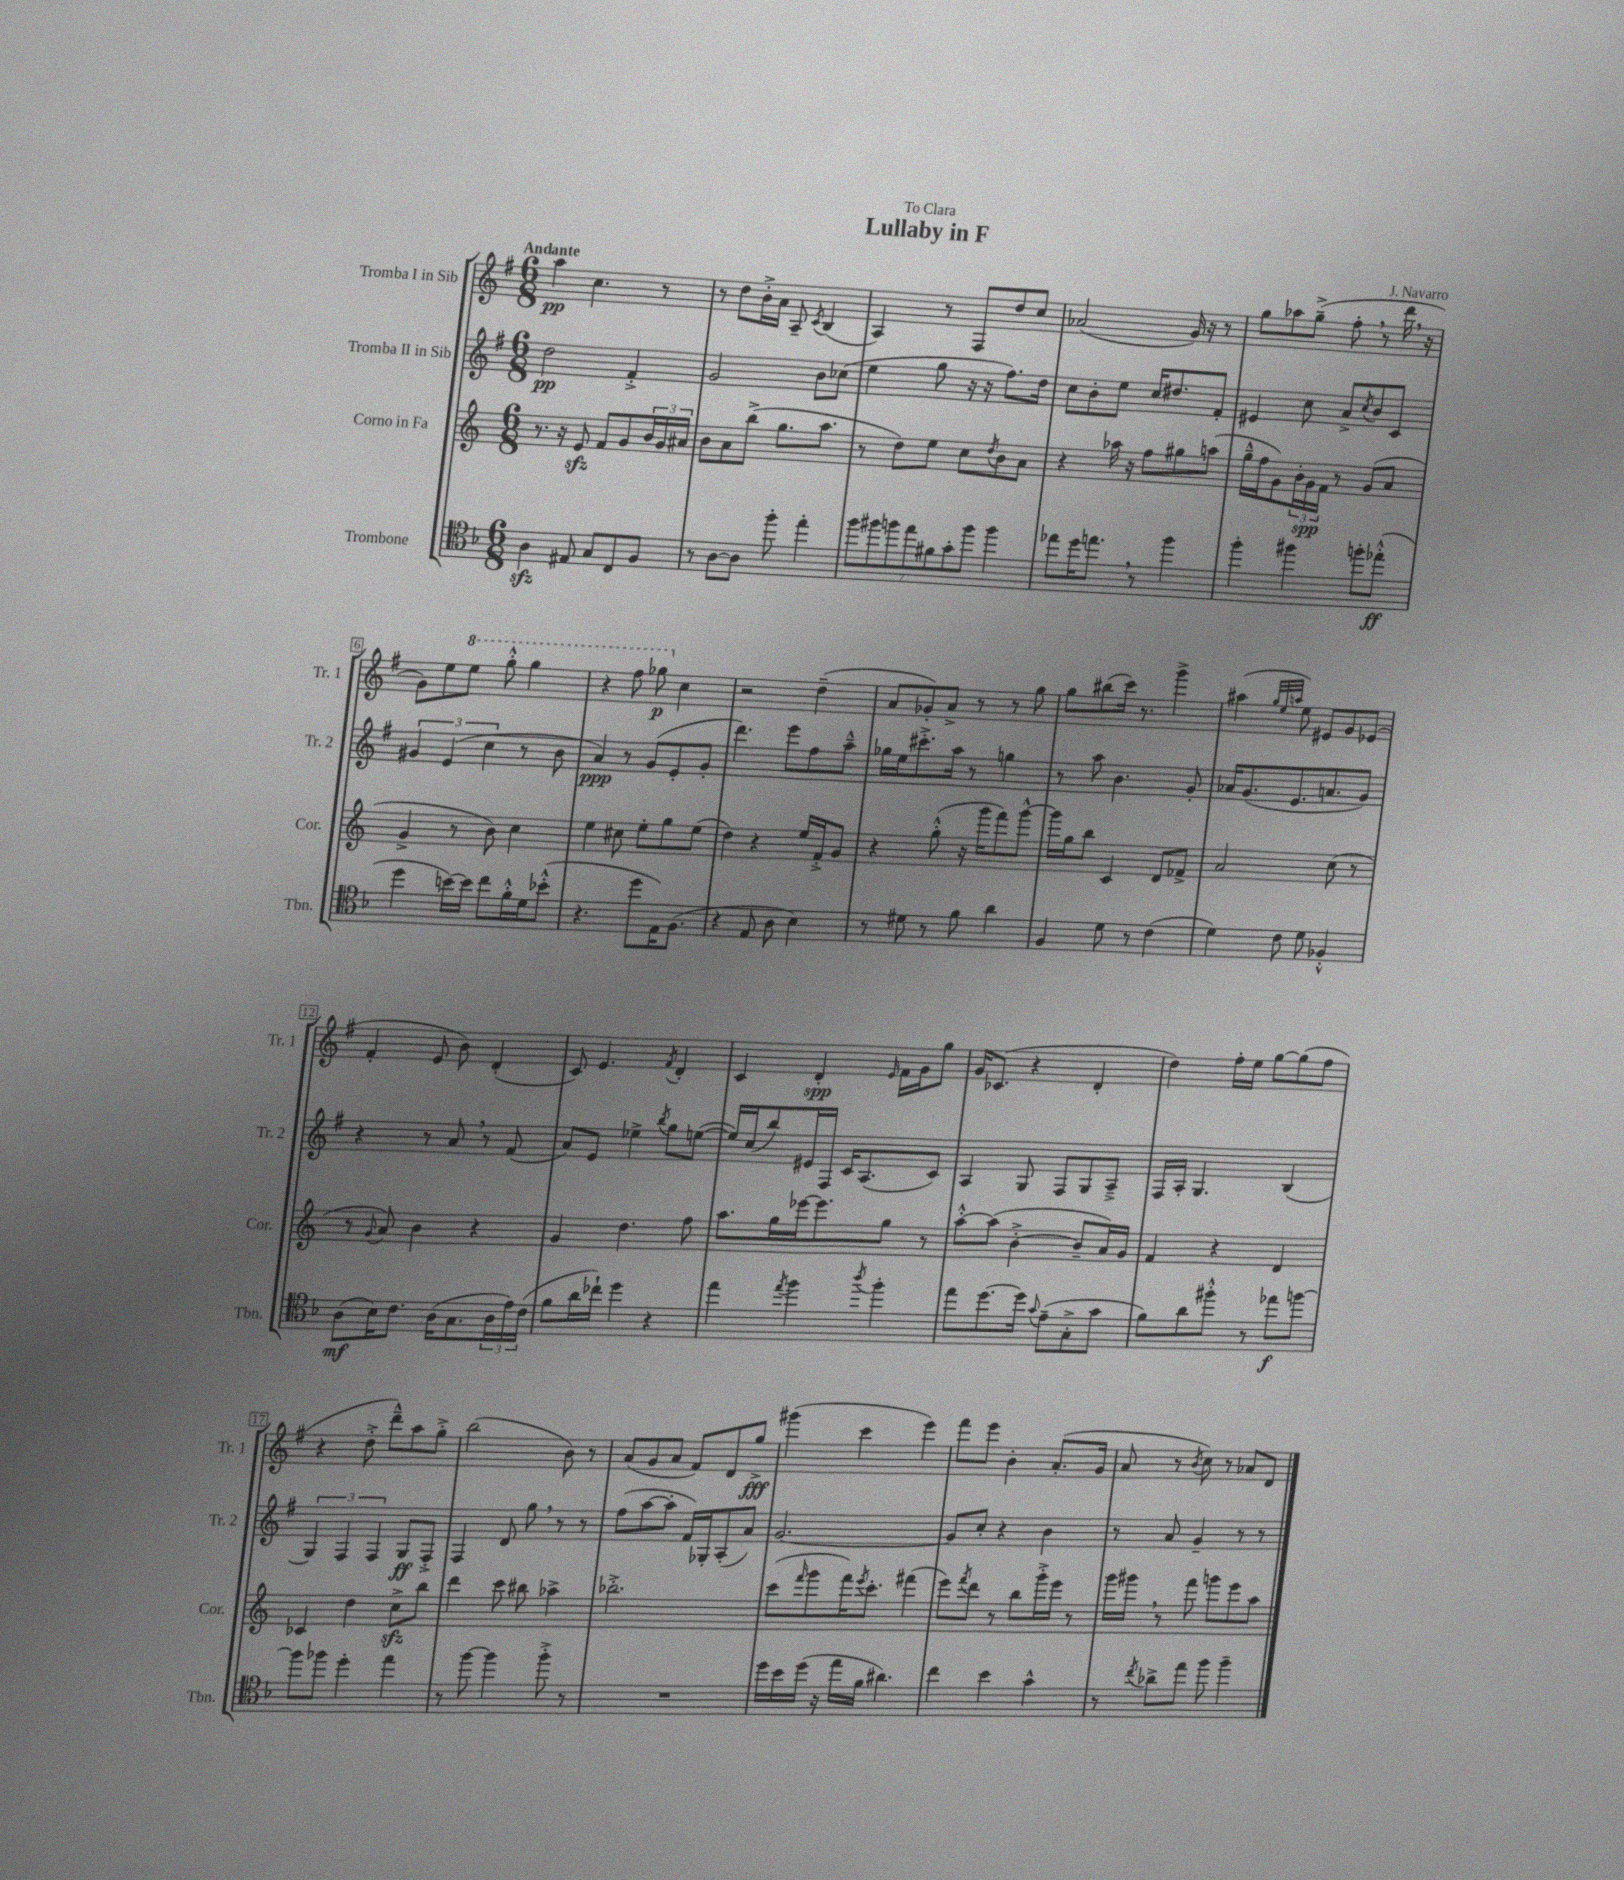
\header { title = "Lullaby in F" composer = "J. Navarro" dedication = "To Clara" }
<<
\new StaffGroup <<
\new Staff = "s0" \with { instrumentName = "Tromba I in Sib" shortInstrumentName = "Tr. 1" } {
    \clef treble \key g \major \numericTimeSignature \time 6/8 \tempo "Andante"
    a''4\pp c''4. r8 |
    r8 d''8 b'16-.-> a'16 a8-- \acciaccatura { c'8 } b4( |
    a4) r8 fis8 d''8 c''8 |
    aes'2( g'16) r16 r8 |
    g''8 aes''8 g''8--->( fis''8-. \breathe r8 d'''16 \breathe r16 |
    g'8) e''8 \ottava #1 e'''8 g'''8-.-^ g'''4 |
    r4 fis'''8 ges'''8\p \ottava #0 c''4 |
    r2 d''4--( |
    a'8 ges'8-.) a'8-> r8 r8 g''8 |
    g''8 bis''8( c'''16) r8. g'''4-> |
    ais''4( \grace { g''32 e''32 a''32 } e''8) eis'8 g'8 ees'8( |
    fis'4-. e'8 b'8) d'4-.( |
    c'8) e'4. \acciaccatura { fis'8 } d'4-. |
    c'4 d'4-.\spp \grace { e'16 } fis'16 g'16 g''8 |
    g'16 ces'8.( r4 d'4-. |
    d''4) fis''16-. e''16 g''8~ g''8( fis''8 |
    r4 d''8-.-> d'''8---^) a''8 g''8-.-> |
    b''2( b'8) r8 |
    a'8( g'8 a'8 fis'8) d'8 g''8->\fff |
    gis'''4( c'''4 e'''4) |
    fis'''8 e'''8 b'4-. a'8.-.( g'16 |
    a'8 r8 \acciaccatura { b'8 } c''8) r8 aes'8 d'8 \bar "|." |
}
\new Staff = "s1" \with { instrumentName = "Tromba II in Sib" shortInstrumentName = "Tr. 2" } {
    \clef treble \key g \major \numericTimeSignature \time 6/8
    d''2\pp fis'4-.-> |
    g'2 b'8 ces''8( |
    e''4 g''8 r16 r16 fis''8.) d''16 |
    c''8 b'8-. e''8 c''16 dis''8. fis'8-. |
    eis'4 c''8 a'8-> \acciaccatura { c''8 } b'8 c'8 |
    \tuplet 3/2 { gis'4 e'4( c''4 } r8 b'8 |
    a'4\ppp) r8 g'8( e'8-. g'8-. |
    d'''4.) e'''8 fis''8 a''8---^ |
    ges''16 e''16 cis'''8.-.-> a''16 r8 g''4 |
    r8 a''8 b'4. g'8-. |
    aes'16 g'8.( e'8. a'8. g'8) |
    r4 r8 a'8 \breathe r8 fis'8( |
    a'8) e'8 ees''4-> \acciaccatura { b''8 } g''8 e''8~( |
    e''16) c''16( b''8) eis'16 fis16 c'16 a8.( c'8) |
    a4 g8 fis8 g8 a8---> |
    fis16 a16-. g4. b4( |
    \tuplet 3/2 { g4) fis4 fis4 } g8\ff fis8-.-> |
    fis4 d'8 g''8 \breathe r8 r8 |
    fis''8( a''8~ a''8-. fis'16) ges16-. a8-.( a'8) |
    g'2.~ |
    g'8 c''8-. r4 b'4 |
    r8 a'8 g'4-- r8 r8 \bar "|." |
}
\new Staff = "s2" \with { instrumentName = "Corno in Fa" shortInstrumentName = "Cor." } {
    \clef treble \key c \major \numericTimeSignature \time 6/8
    r8. r16 e'8\sfz f'8 g'8 \tuplet 3/2 { b'16 g'16 ais'16 } |
    b'8 a'8 b''8->( g''8. a''8. |
    r8 d''8) e''8 c''8 \acciaccatura { d''8 } b'8 a'8 |
    r4 aes''16 r16 f''8 gis''8 a''8( |
    g''16---^ f''16 g'8) \tuplet 3/2 { b'16-. g'16\spp f'16 } r8 g'8( a'8 |
    g'4-> r8 b'8) c''4 |
    e''4 cis''8 e''8-. g''8 e''8( |
    d''4) r4 e''16 f'16-.-> g'8 |
    r4 g''8-.-^( r16 g'''16 f'''8) g'''8~-^ |
    g'''16 g''16 b''8 c'4 d'8 fes'8-> |
    a'2 c''8( r8 |
    r8 \appoggiatura { g'8 } a'8) b'4 r4 |
    g'4 d''4. f''8 |
    a''8. g''16 ees'''16~ ees'''8. g''8 r8 |
    a''8~-.-^ a''8( b'4~-.-> b'8-- a'16) g'16 |
    f'4 r4 d'4 |
    ces'4 d''4 c''8->\sfz b''8 |
    d'''4 c'''8 bis''8 aes''4-> |
    bes''2.-.-> |
    c'''8( \grace { f'''16 } g'''8 f'''16) \acciaccatura { e'''8 } c'''8.-. fis'''4( |
    e'''8) \acciaccatura { f'''8 } d'''8 r8 b''8 g'''16-.-> e'''16 r8 |
    g'''16 gis'''16 \breathe r8 f'''8 g'''8 e'''8 a''8 \bar "|." |
}
\new Staff = "s3" \with { instrumentName = "Trombone" shortInstrumentName = "Tbn." } {
    \clef tenor \key f \major \numericTimeSignature \time 6/8
    a4\sfz eis8 g8 c8 f8 |
    r8 a8~ a8 f''8-. e''4-. |
    \tuplet 7/4 { f''8 fis''8 f''8 e''8 fis'8 g'8-. f''8 } f''4 |
    ees''8 d''16 e''8. \breathe r8 f''4 |
    f''4-. fis''4 f''8-. ees''8-.-^\ff( |
    d''4 b'16~) b'16 c''8 f'16-.-^ d'16 bes'8-.-^( |
    r4. d''8 e16) f8.( |
    r4 e8 a8 bes4) |
    r8 dis'8 r8 f'8 a'4 |
    f4 d'8 r8 c'4( |
    d'4) c'8 d'8 fes4-.-^ |
    a8\mf( bes16) c'8. a16( g8. \tuplet 3/2 { a16 e'16) c'16( } |
    f'8 a'16 ces''16-!) d''4 r4 |
    e''4 \acciaccatura { e''8 } f''4 \acciaccatura { a''8 } f''4-. |
    e''8 d''8.~ d''16 \appoggiatura { g'8 } e'8--( g8-.-> g'8 |
    f'8) a'8 fis''8-.-^ r8 ees''8\f f''8~ |
    f''8 fes''8 d''4-. e''4 |
    r8 f''8~ f''4 f''8-.-> r8 |
    R2. |
    d''16 bes'16 d''16( r16 e''16 f'16 ais'4.) |
    c''4 bes'4 g'4-^ |
    r8 \acciaccatura { c''8 } aes'8-> e''8 f''8 f''4-- \bar "|." |
}
>>
>>
\layout { \context { \Score \override BarNumber.stencil = #(make-stencil-boxer 0.1 0.3 ly:text-interface::print) } }
